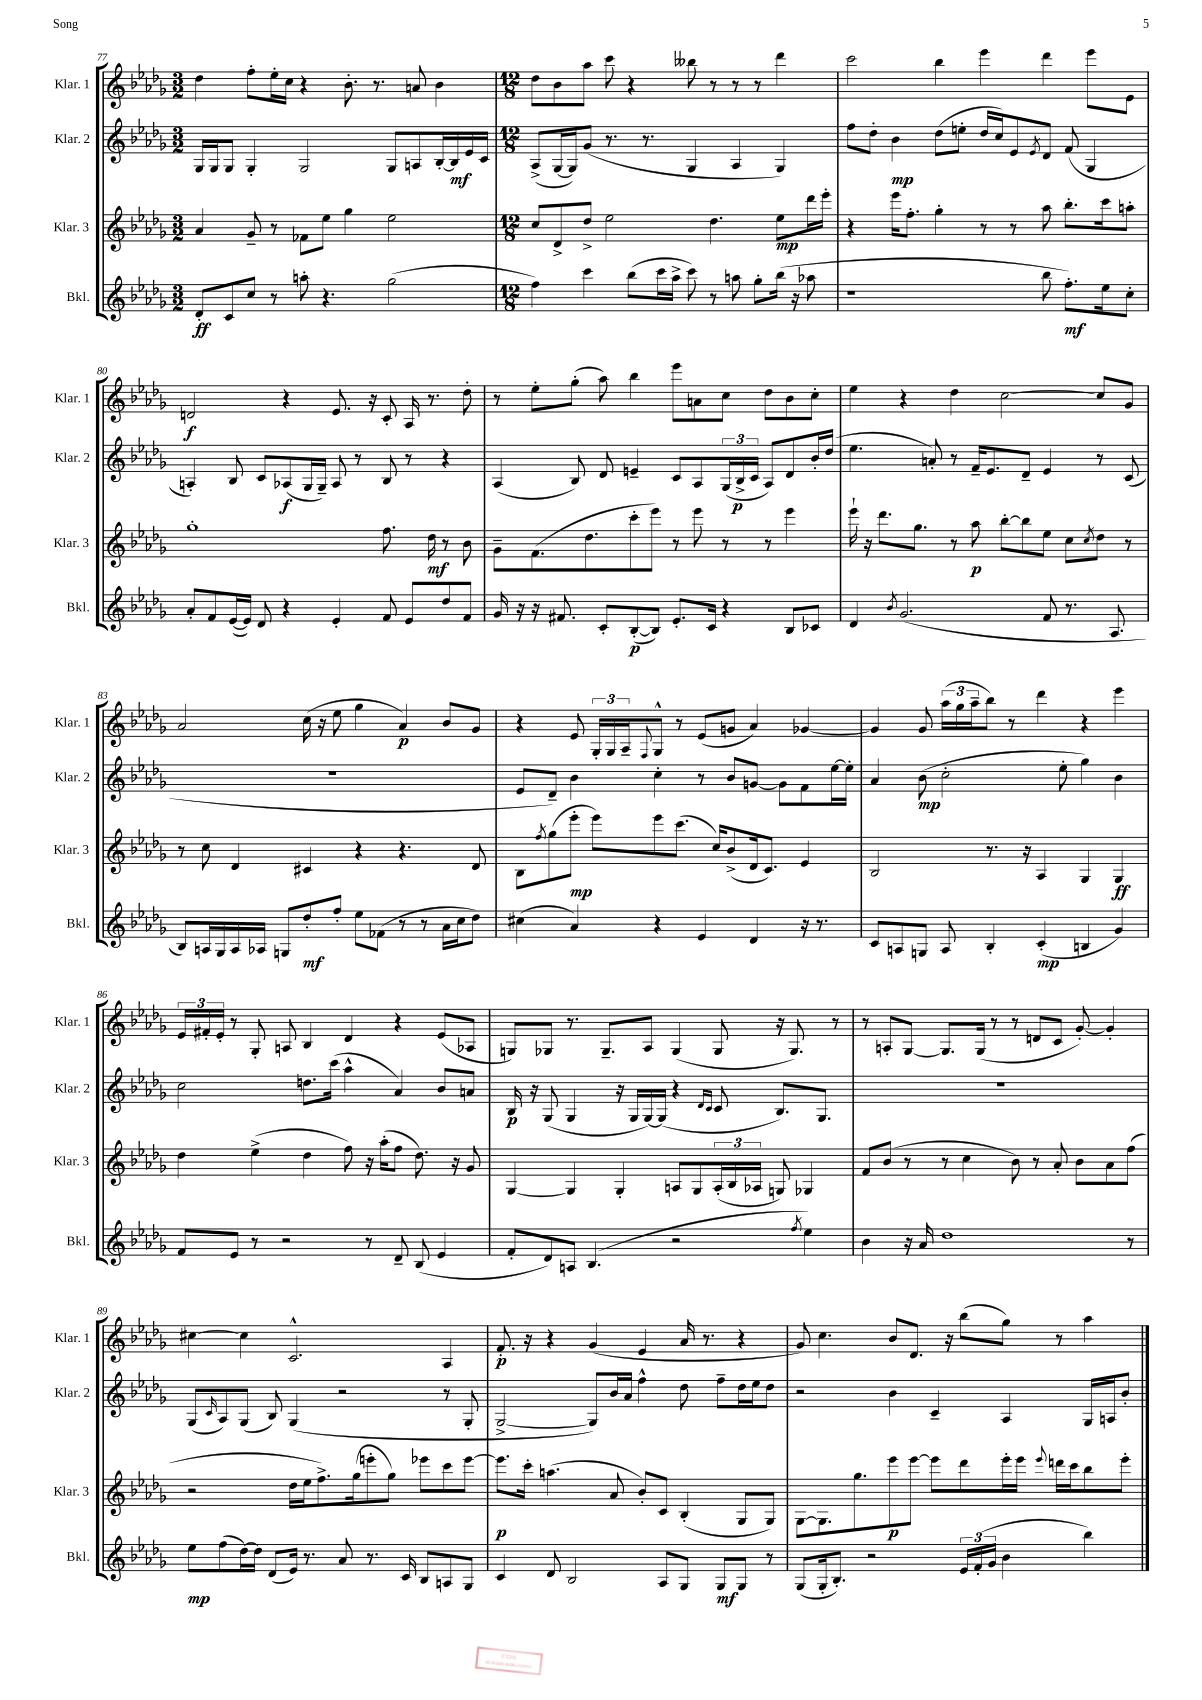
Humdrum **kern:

**kern	**kern	**kern	**kern
*staff4	*staff3	*staff2	*staff1
*clefG2	*clefG2	*clefG2	*clefG2
*k[b-e-a-d-g-]	*k[b-e-a-d-g-]	*k[b-e-a-d-g-]	*k[b-e-a-d-g-]
*M3/2	*M3/2	*M3/2	*M3/2
8d-'/L	4a-/	16G-/LL	4dd-\
.	.	16G-/J	.
8c/	.	8G-/J	.
8cc/J	8g-~/	4G-'/	8ff'\L
8r	8r	.	16ee-'\L
.	.	.	16cc\JJ
8aa'\	8f-\L	2G-/	4r
4.r	8ee-\J	.	.
.	4gg-\	.	8.b-'\
.	.	.	8.r
(2gg-\	2ee-\	8G-/L	.
.	.	8A/	8a/
.	.	[16B-'/L	4b-\
.	.	16B-/]	.
.	.	16e-/	.
.	.	16c/JJ	.
=	=	=	=
*M12/8	*M12/8	*M12/8	*M12/8
4ff\)	8cc/L	(8A-^/L	8dd-\L
.	8d-^/	[16G-/L	8b-\
.	.	16G-/]J)	.
4ccc\	8dd-^/J	(8g-/J	8aa-\J
.	2ee-\	8.r	8ccc\
(8bb-\L	.	.	4r
.	.	8.r	.
16ccc\L	.	.	.
16aa-^\JJ	.	.	.
8ccc\)	.	4G-/	8bb--\
8r	4.dd-\	.	8r
8aa\	.	4A-/	8r
8gg-'\L	.	.	8r
(16bb-\Jk	8ee-\L	4G-/)	4ddd-\
16r	.	.	.
8aa-\	16ddd-\L	.	.
.	16eee-'\JJ	.	.
=	=	=	=
1r	4r	8ff\L	2ccc\
.	.	8dd-'\J	.
.	16eee-\LK	4b-\	.
.	8.ff'\J	.	.
.	4gg-'\	(8dd-\L	4bb-\
.	.	8ee'\J	.
.	8r	16dd-/LL	4eee-\
.	.	16cc/J)	.
.	8r	8e-/	.
.	.	8qe-/	.
8bb-\	8aa-\	8d-/J	4ddd-\
8.ff'\L)	8.bb-'\L	(8f/	.
.	.	4G-/	8eee-\L
16ee-\k	16ccc\k	.	.
8cc'\J	8aa'\J	.	8e-\J
=	=	=	=
8a-'/L	1gg-'	4A'/)	2d/
8f/	.	.	.
([16e-/L	.	8B-/	.
16e-/]JJ)	.	.	.
8d-/	.	8c/L	.
4r	.	(8A-/	4r
.	.	16G-/L	.
.	.	16G-~/JJ)	.
4e-'/	.	8A-/	8.e-/
.	.	8r	.
.	.	.	16r
8f/	8.ff\	8B-/	8c'/
8e-/L	.	8r	16A-/
.	16dd-\	.	8.r
8dd-/	8r	4r	.
8f/J	8b-\	.	8dd-'\
=	=	=	=
16g-/	8g-~\L	(4A-/	8r
16r	.	.	.
16r	(8.f\	.	8ee-'\L
8.f#/	.	.	.
.	.	8B-/)	(8gg-'\J
.	8.dd-\	.	.
8c'/L	.	8d-/	8aa-\)
([8B-'/	8ccc'\	4e~/	4bb-\
8B-/]J)	8eee-\J)	.	.
8.e-'/L	8r	8c/L	8eee-\L
.	8eee-\	8A-/	8a\
16c/Jk	.	.	.
4r	8r	(24G-/L	8cc\J
.	.	24B-^/	.
.	.	24c/JJ	.
.	8r	8A-/L)	8dd-\L
8B-/L	4eee-\	8d-/	8b-\
8c-/J	.	16b-'/L	8cc'\J
.	.	(16dd-/JJ	.
=	=	=	=
4d-/	16eee-`\	4.ee-\	4ee-\
.	16r	.	.
.	8.ddd-\L	.	.
8qb-/	.	.	.
(2.g-/	.	.	4r
.	8.gg-\J	.	.
.	.	8a'/)	.
.	8r	8r	4dd-\
.	8aa-\	16f~/LK	.
.	.	8.e-/	.
.	[8bb-'\L	.	[2cc\
.	8bb-\]	8d-~/J	.
8f/	8ee-\J	4e-/	.
8.r	8cc\L	.	.
.	8qcc/	.	.
.	8dd-\J	8r	8cc/]L
8.A-/	.	.	.
.	8r	(8c/	8g-/J
=	=	=	=
8B-/L)	8r	1.r	2a-/
16A/L	8cc\	.	.
16G-/	.	.	.
16A/	4d-/	.	.
16A-/JJ	.	.	.
8G/L	.	.	.
8dd-'/	4c#/	.	(16cc\
.	.	.	16r
8ff'/J	.	.	8ee-\
8ee-\L	4r	.	4gg-\
(8f-\J	.	.	.
8r	4.r	.	4a-/)
8r	.	.	.
16a-\LL	.	.	8b-/L
16cc\J	.	.	.
8dd-\J)	8d-/	.	8g-/J
=	=	=	=
(4cc#\	8B-\L	8e-/L	4r
.	8qff/	.	.
.	(8gg-\	8d-~/J)	.
4a-/)	8eee-'\J	4b-\	8e-/
.	8eee-\L)	.	24G-'/LL
.	.	.	24G-/
.	.	.	24A-~/J
.	.	.	8qqF/
4r	8eee-\	4cc'\	8G-^^/J
.	(8.ccc\J	.	8r
4e-/	.	8r	(8e-/L
.	16cc/LK)	.	.
.	(8b-^/	8b-/L	8g/J
4d-/	16d-/k	[8g/J	4a-/)
.	8.c/J)	.	.
.	.	8g\]L	.
16r	4e-/	8f\	[4g-/
8.r	.	.	.
.	.	[16ee-\L	.
.	.	16ee-'\]JJ	.
=	=	=	=
8c/L	2B-/	4a-/	4g-/]
8A/	.	.	.
8G/J	.	(8b-\	8g-/
8A/	.	2cc'\	(24aa-\LL
.	.	.	24gg-\
.	.	.	24aa-~\J
4B-'/	8.r	.	8bb-\J)
.	.	.	8r
.	16r	.	.
(4c'/	4A-/	.	4ddd-\
.	.	8ee-'\	.
4B/	4G-/	4gg-\)	4r
4g-/)	4G-/	4b-\	4eee-\
=	=	=	=
8f/L	4dd-\	2cc\	24e-/LL
.	.	.	24f#'/
.	.	.	24e-'/JJ
8e-/J	.	.	8r
8r	(4ee-^\	.	8G-'/
2r	.	.	8A/
.	4dd-\	8.dd\L	4B-/
.	.	(16ccc\Jk	.
.	8ff\)	4aa-^^\	4d-/
8r	16r	.	.
.	(16aa-'\LK	.	.
8d-~/	8ff\J	4a-/)	4r
(8B-/	8.dd-\)	.	.
4e-/	.	8b-/L	(8e-/L
.	16r	.	.
.	8g-/	8a/J	8A-/J
=	=	=	=
8f'/L	[4G-/	16B-/	8G/L)
.	.	16r	.
8d-/)	.	(8G-/	8G-/J
8A/J	4G-/]	4G-/	8.r
(4.B-/	.	.	.
.	.	.	8.G-~/L
.	4G-'/	16r	.
.	.	16G-/LL	.
.	.	[16G-/)	8A-/J
.	.	(16G-/]JJ	.
2r	8A/L	4r	(4G-/
.	8G-/	.	.
.	.	16qqd-/LL	.
.	.	16qqc/JJ	.
.	(24A'/L	8c/	8G-/
.	24B-/	.	.
.	24A-/JJ	.	.
.	8G/)	8.B-/L)	16r
.	.	.	8.G-/)
8qff/	.	.	.
4ee-\)	4G-/	.	.
.	.	8.G-/J	.
.	.	.	8r
=	=	=	=
4b-\	8f/L	1.r	8r
.	(8b-/J	.	8A'/L
16r	8r	.	[8G-/J
16a-/	.	.	.
1dd-	8r	.	8.G-/]L
.	4cc\	.	.
.	.	.	(16G-/Jk
.	.	.	8r
.	8b-\)	.	8r
.	8r	.	8d/L
.	8a-'/	.	8c/J
.	8b-\L	.	[8g-'/)
.	8a-\	.	4g-'/]
8r	(8ff\J	.	.
=	=	=	=
8ee-\L	2r	(8G-/L	[4cc#\
.	.	16qqc/	.
(8ff\	.	8A-/)	.
[16dd-\L)	.	(8G-/J	4cc#\]
16dd-\]JJ	.	.	.
(8d-/L	.	8B-/)	.
16e-/Jk)	16dd-\LL	(4G-/	2.c^^/
8.r	16ee-\J	.	.
.	8.ff^\)	.	.
8a-/	.	2r	.
.	(16gg-\k	.	.
8.r	8eee'\	.	.
.	8gg-\J)	.	.
16c/	.	.	.
8B-/L	8eee-\L	.	.
8A/	8ccc\	8r	4A-/
8G-/J	[8eee-\J	8G-'/	.
=	=	=	=
4c/	8.eee-\]L	[2G-^/	8.f'/
.	16ccc'\Jk	.	16r
8d-/	(4.aa\	.	4r
2B-/	.	.	.
.	.	8G-/]L)	(4g-/
.	8a-/	16b-/L	.
.	.	16a-/JJ	.
.	8b-'/L)	4ff^^\	4e-/
8A-/L	8c/J	.	.
8G-/J	(4B-'/	8dd-\	16a-/
.	.	.	8.r
8G-/L	.	8ff~\L	.
8G-/J	8G-/L	16dd-\L	4r
.	.	16ee-\J	.
8r	8G-/J)	8dd-\J	.
=	=	=	=
(8G-/L	[8G-\L	2r	8g-/)
16G-'/k	8.G-\]	.	4.cc\
8.B-'/J)	.	.	.
.	8.gg-\	.	.
2r	.	.	.
.	8eee-\	4b-\	8b-/L
.	[8eee-\J	.	8.d-/J
.	8eee-\]L	4c~/	.
.	.	.	16r
24e-/LL	8ddd-\	.	(8bb-\L
(24f'/	.	.	.
24g-/JJ	.	.	.
4b-\	16eee-'\L	4A-/	8gg-\J)
.	16eee-\JJ	.	.
.	8qqeee-/	.	.
.	16ddd\LL	.	8r
.	16ccc\J	.	.
4bb-\)	8bb-\	16G-/LL	4aa-\
.	.	16A/J	.
.	8eee-'\J	8b-'/J	.
==	==	==	==
*-	*-	*-	*-
